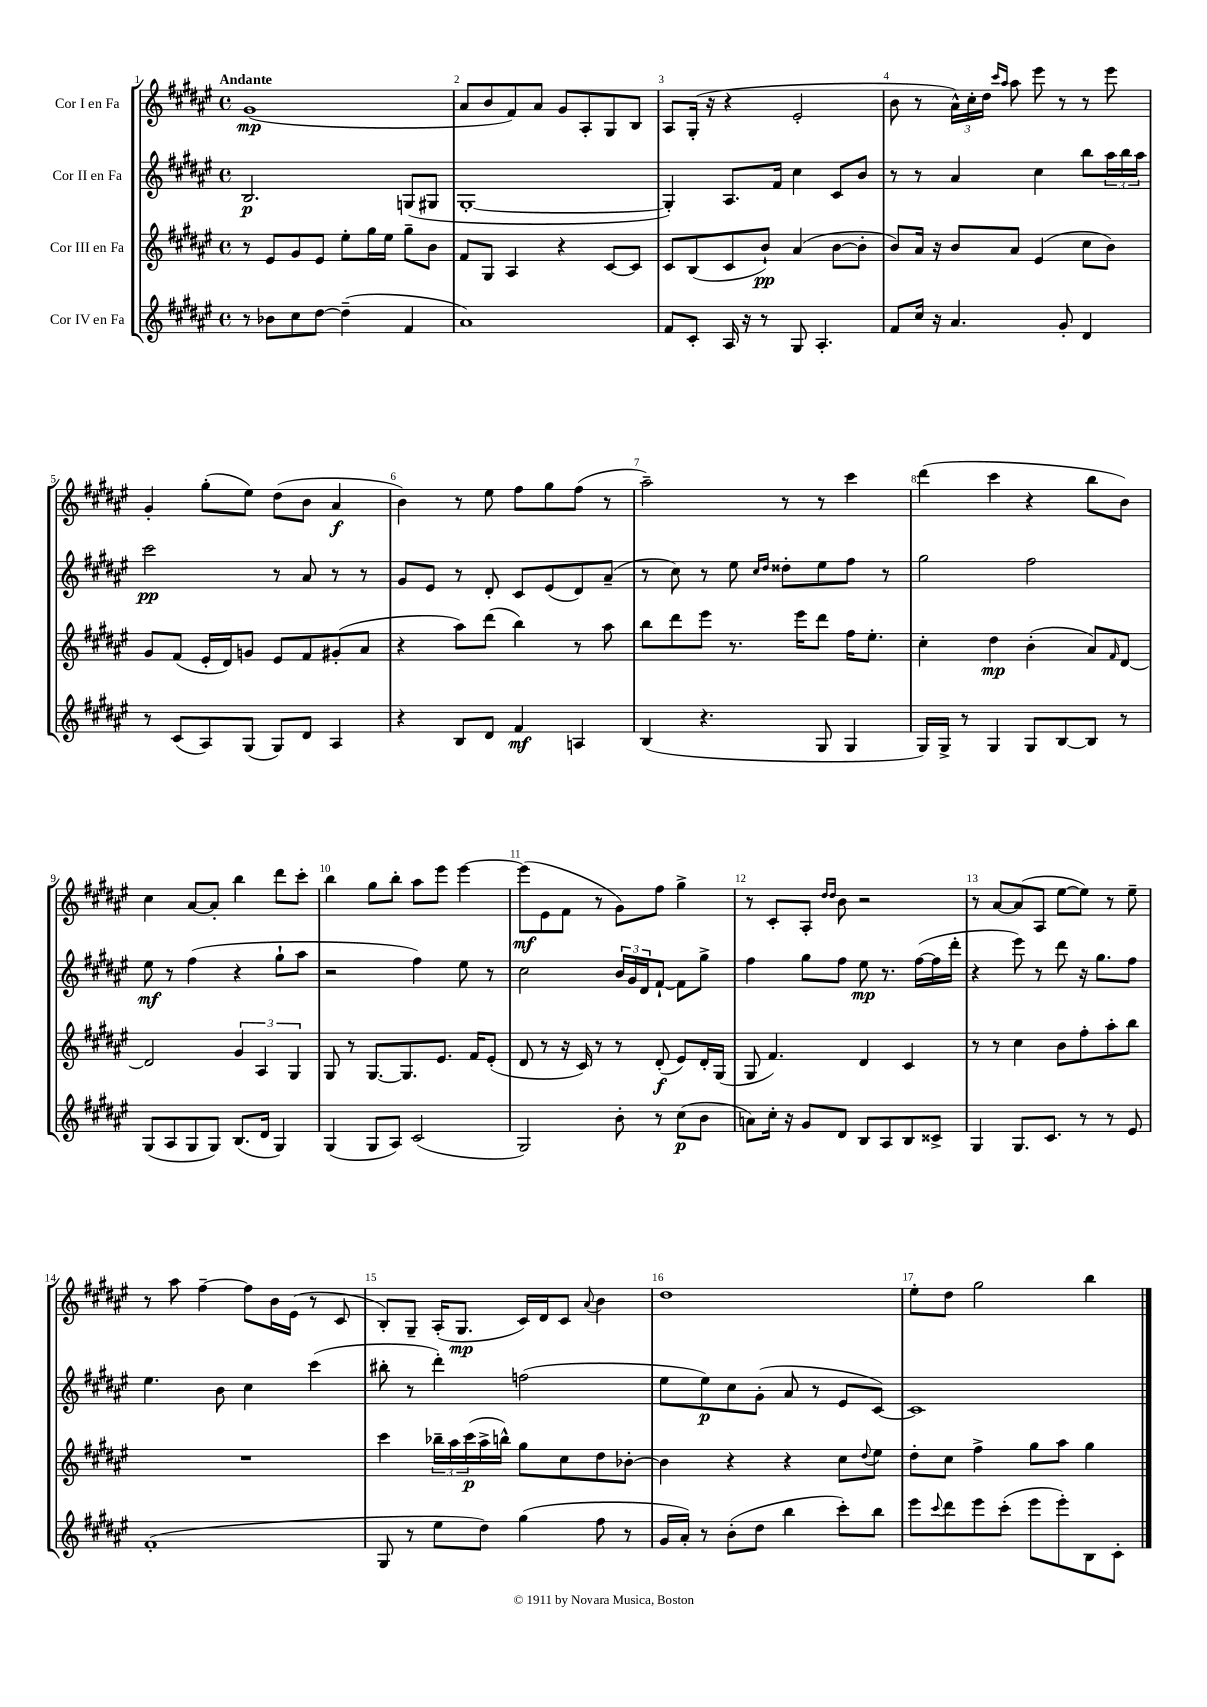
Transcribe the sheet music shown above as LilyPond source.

<<
\new StaffGroup <<
\new Staff = "s0" \with { instrumentName = "Cor I en Fa" } {
    \clef treble \key fis \major \defaultTimeSignature \time 4/4 \tempo "Andante"
    gis'1\mp( |
    ais'8 b'8 fis'8) ais'8 gis'8 ais8-. gis8 b8 |
    ais8 gis16-.( r16 r4 eis'2-. |
    b'8 r8 \tuplet 3/2 { ais'16-^) cis''16-. dis''16 } \grace { cis'''16 ais''16 } ais''8 eis'''8 r8 r8 eis'''8 |
    gis'4-. gis''8-.( eis''8) dis''8( b'8 ais'4\f |
    b'4) r8 eis''8 fis''8 gis''8 fis''8( r8 |
    ais''2--) r8 r8 cis'''4 |
    dis'''4( cis'''4 r4 b''8 b'8) |
    cis''4 ais'8~ ais'8-. b''4 dis'''8 cis'''8-. |
    b''4 gis''8 b''8-. ais''8 eis'''8 eis'''4~ |
    eis'''8\mf( eis'8 fis'8 r8 gis'8) fis''8 gis''4-> |
    r8 cis'8-. ais8-. \grace { dis''16 dis''16 } b'8 r2 |
    r8 ais'8~ ais'8( ais8 eis''8~ eis''8) r8 eis''8-- |
    r8 ais''8 fis''4~-- fis''8 b'16 eis'16( r8 cis'8 |
    b8-.) gis8-- ais16-.( gis8.\mp cis'16) dis'16 cis'8 \appoggiatura { ais'8 } b'4 |
    dis''1 |
    eis''8-. dis''8 gis''2 b''4 \bar "|." |
}
\new Staff = "s1" \with { instrumentName = "Cor II en Fa" } {
    \clef treble \key fis \major \defaultTimeSignature \time 4/4
    b2.\p g8( gis8 |
    gis1~-. |
    gis4-.) ais8. fis'16 cis''4 cis'8 b'8 |
    r8 r8 ais'4 cis''4 b''8 \tuplet 3/2 { ais''16 b''16 ais''16 } |
    cis'''2\pp r8 ais'8 r8 r8 |
    gis'8 eis'8 r8 dis'8-. cis'8 eis'8( dis'8) ais'8--( |
    r8 cis''8) r8 eis''8 \grace { cis''16 dis''16 } disis''8-. eis''8 fis''8 r8 |
    gis''2 fis''2 |
    eis''8\mf r8 fis''4( r4 gis''8-! ais''8 |
    r2 fis''4) eis''8 r8 |
    cis''2 \tuplet 3/2 { b'16 gis'16 dis'16 } fis'8~-! fis'8 gis''8-> |
    fis''4 gis''8 fis''8 eis''8\mp r8. fis''16~( fis''16 dis'''16-. |
    r4 eis'''8) r8 dis'''8 r16 gis''8. fis''8 |
    eis''4. b'8 cis''4 cis'''4( |
    bis''8-. r8 dis'''4-.) f''2( |
    eis''8 eis''8\p) cis''8 gis'8-.( ais'8 r8 eis'8 cis'8~) |
    cis'1 \bar "|." |
}
\new Staff = "s2" \with { instrumentName = "Cor III en Fa" } {
    \clef treble \key fis \major \defaultTimeSignature \time 4/4
    r8 eis'8 gis'8 eis'8 eis''8-. gis''16 eis''16 gis''8-- b'8 |
    fis'8 gis8 ais4 r4 cis'8~ cis'8 |
    cis'8 b8( cis'8 b'8-!\pp) ais'4( b'8~ b'8-. |
    b'8) ais'16 r16 b'8 ais'8 eis'4( cis''8 b'8) |
    gis'8 fis'8( eis'16-. dis'16) g'8 eis'8 fis'8 gis'8-.( ais'8 |
    r4 ais''8) dis'''8( b''4) r8 ais''8 |
    b''8 dis'''8 eis'''8 r8. eis'''16 dis'''8 fis''16 eis''8.-. |
    cis''4-. dis''4\mp b'4-.( ais'8) \grace { fis'16 } dis'8~ |
    dis'2 \tuplet 3/2 { gis'4 ais4 gis4 } |
    gis8 r8 gis8.~ gis8. eis'8. fis'16 eis'8-.( |
    dis'8 r8 r16 cis'16) r8 r8 dis'8-.\f( eis'8) dis'16-. gis16( |
    gis8 fis'4.) dis'4 cis'4 |
    r8 r8 cis''4 b'8 fis''8-. ais''8-. b''8 |
    R1 |
    cis'''4 \tuplet 3/2 { bes''16-- ais''16 cis'''16\p( } ais''16-> b''16-^) gis''8 cis''8 dis''8 bes'8~-. |
    bes'4 r4 r4 cis''8 \appoggiatura { dis''8 } eis''8 |
    dis''8-. cis''8 fis''4-> gis''8 ais''8 gis''4 \bar "|." |
}
\new Staff = "s3" \with { instrumentName = "Cor IV en Fa" } {
    \clef treble \key fis \major \defaultTimeSignature \time 4/4
    r8 bes'8 cis''8 dis''8~ dis''4--( fis'4 |
    ais'1) |
    fis'8 cis'8-. ais16 r16 r8 gis8 ais4.-. |
    fis'8 cis''16 r16 ais'4. gis'8-. dis'4 |
    r8 cis'8( ais8) gis8( gis8) dis'8 ais4 |
    r4 b8 dis'8 fis'4\mf a4 |
    b4( r4. gis8 gis4 |
    gis16) gis16-> r8 gis4 gis8 b8~ b8 r8 |
    gis8( ais8 gis8 gis8) b8.( dis'16 gis4) |
    gis4( gis8 ais8) cis'2( |
    gis2) b'8-. r8 cis''8\p( b'8 |
    a'8) cis''16-. r16 gis'8 dis'8 b8 ais8 b8 cisis'8-> |
    gis4 gis8. cis'8. r8 r8 eis'8 |
    fis'1-.( |
    gis8 r8 eis''8 dis''8) gis''4( fis''8 r8 |
    gis'16 ais'16-.) r8 b'8-.( dis''8 b''4 cis'''8-.) b''8 |
    eis'''8 \appoggiatura { cis'''8 } dis'''8 eis'''8 cis'''8-.( eis'''8 eis'''8-.) b8 cis'8-. \bar "|." |
}
>>
>>
\layout { \context { \Score \override BarNumber.break-visibility = ##(#f #t #t) barNumberVisibility = #all-bar-numbers-visible } }
